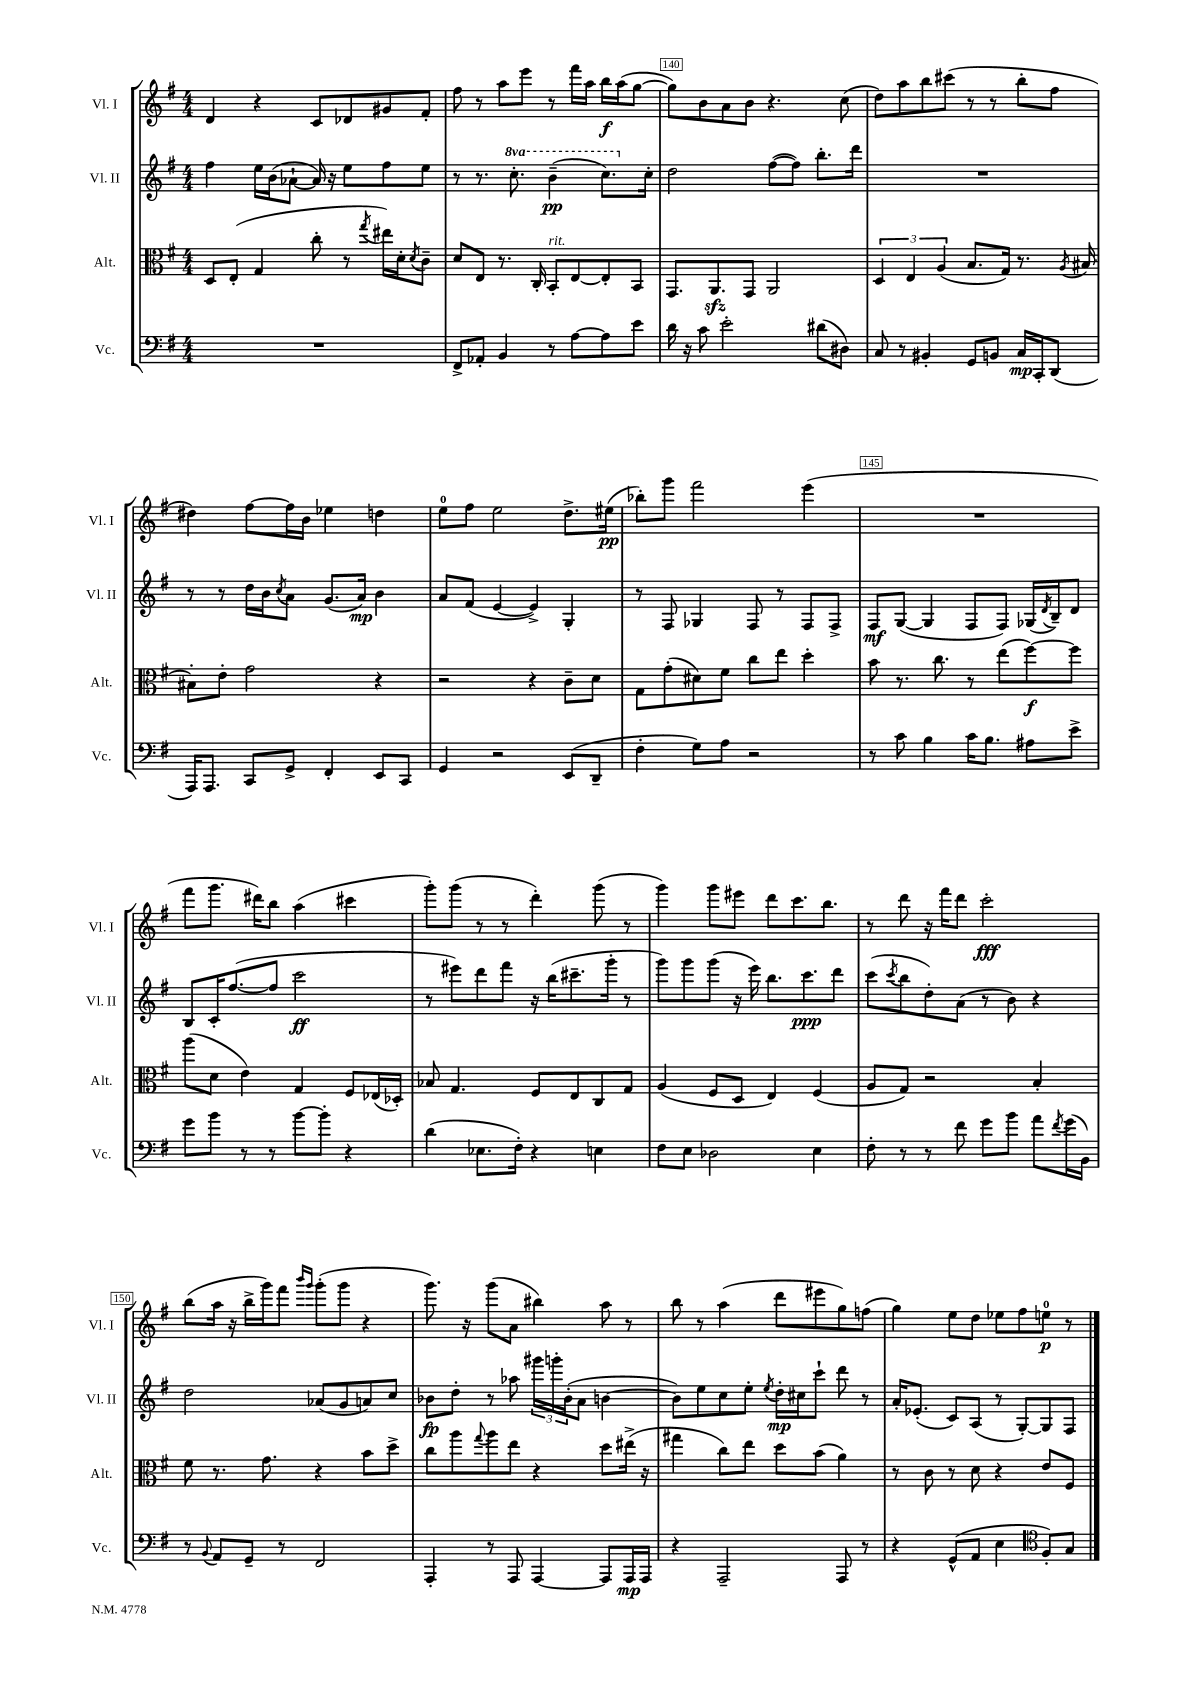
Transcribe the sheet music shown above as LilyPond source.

<<
\new StaffGroup <<
\new Staff = "s0" \with { instrumentName = "Vl. I" shortInstrumentName = "Vl. I" } {
    \clef treble \key g \major \numericTimeSignature \time 4/4
    d'4 r4 c'8 des'8 gis'8 fis'8-. |
    fis''8 r8 a''8 e'''8 r8 fis'''16 a''16 b''16\f a''16( g''8~ |
    g''8) b'8 a'8 b'8 r4. c''8( |
    d''8) a''8 b''8 cis'''8( r8 r8 b''8-. fis''8 |
    dis''4) fis''8~ fis''16 b'16 ees''4 d''4 |
    e''8-0 fis''8 e''2 d''8.-> eis''16\pp( |
    bes''8-.) g'''8 fis'''2 e'''4( |
    R1 |
    fis'''8 g'''8. dis'''16) b''8 a''4( cis'''4 |
    g'''8-.) g'''8( r8 r8 d'''4-.) g'''8( r8 |
    g'''4) g'''8 eis'''8 d'''8 c'''8. b''8. |
    r8 d'''8 r16 fis'''16 d'''8 c'''2-.\fff |
    b''8( a''16 r16 b''16-> g'''16) fis'''8 \grace { b'''16 g'''16 } g'''8-.( g'''8 r4 |
    g'''8.) r16 g'''8( a'8 bis''4) a''8 r8 |
    b''8 r8 a''4( d'''8 eis'''8 g''8) f''8( |
    g''4) e''8 d''8 ees''8 fis''8 e''8-0\p r8 \bar "|." |
}
\new Staff = "s1" \with { instrumentName = "Vl. II" shortInstrumentName = "Vl. II" } {
    \clef treble \key g \major \numericTimeSignature \time 4/4 \set Staff.ottavationMarkups = #ottavation-simple-ordinals
    fis''4 e''16 b'16( aes'8~-! aes'16) r16 e''8 fis''8 e''8 |
    r8 r8. \ottava #1 c'''8.-. b''4--\pp( c'''8.) \ottava #0 c''16-. |
    d''2 fis''8~( fis''8) b''8.-. d'''16 |
    R1 |
    r8 r8 d''16 b'16 \acciaccatura { c''8 } a'8 g'8.( a'16\mp) b'4 |
    a'8 fis'8( e'4~ e'4->) g4-. |
    r8 fis8 ges4 fis8 r8 fis8 fis8-> |
    fis8\mf g8~( g4 fis8 fis8) ges16( \acciaccatura { d'8 } b16--) d'8 |
    b8 c'16-. fis''8.~( fis''8 c'''2\ff |
    r8 eis'''8) d'''8 fis'''8 r16 b''16( cis'''8.-- g'''16-. r8 |
    g'''8) g'''8 g'''8( r16 e'''16) b''8. c'''8.\ppp d'''8 |
    c'''8( \acciaccatura { c'''8 } b''8 d''8-.) a'8( r8 b'8) r4 |
    d''2 aes'8( g'8 a'8) c''8 |
    bes'8\fp d''8-. r8 aes''8 \tuplet 3/2 { gis'''16 g'''16-. bes'16-.( } a'8 b'4~ |
    b'8) e''8 c''8 e''8-. \acciaccatura { e''8 } d''16-.\mp cis''16 c'''8-! d'''8 r8 |
    a'16-. ees'8.-.( c'8) a8( r8 g8~-.) g8 fis8 \bar "|." |
}
\new Staff = "s2" \with { instrumentName = "Alt." shortInstrumentName = "Alt." } {
    \clef alto \key g \major \numericTimeSignature \time 4/4
    d8 e8-.( g4 c''8-. r8 \acciaccatura { g''8 } eis''16) d'16-. \acciaccatura { d'8 } c'8-- |
    d'8 e8 r8. c16-. b,8-.^\markup { \italic "rit." } e8~ e8-. b,8 |
    g,8. a,8.\sfz g,8 a,2 |
    \tuplet 3/2 { d4 e4 a4( } b8. g16) r8. \acciaccatura { a8 } bis16~ |
    bis8-. e'8-. g'2 r4 |
    r2 r4 c'8-- d'8 |
    g8 g'8-.( dis'8) fis'8 c''8 e''8 d''4-. |
    b'8 r8. c''8. r8 e''8( fis''8~\f) fis''8 |
    a''8( d'8 e'4) g4 fis8 ees16( des16-.) |
    bes8 g4. fis8 e8 c8 g8 |
    a4( fis8 d8 e4) fis4( |
    a8 g8) r2 b4-. |
    fis'8 r8. g'8. r4 b'8 d''8-> |
    c''8 a''8 \appoggiatura { g''8 } a''8 e''8 r4 d''8 eis''16->( r16 |
    gis''4 c''8) e''8 d''8 b'8( a'4) |
    r8 c'8 r8 d'8 r4 e'8 fis8 \bar "|." |
}
\new Staff = "s3" \with { instrumentName = "Vc." shortInstrumentName = "Vc." } {
    \clef bass \key g \major \numericTimeSignature \time 4/4
    R1 |
    fis,8-> aes,8-. b,4 r8 a8~ a8 e'8 |
    d'16 r16 c'8 e'2-. dis'8( dis8) |
    c8 r8 bis,4-. g,8 b,8 c16\mp c,16-. d,8( |
    a,,16) a,,8. c,8 g,8-> fis,4-. e,8 c,8 |
    g,4 r2 e,8( d,8-- |
    fis4-. g8) a8 r2 |
    r8 c'8 b4 c'16 b8. ais8 e'8-> |
    g'8 b'8 r8 r8 b'8~ b'8-. r4 |
    d'4( ees8. fis16-.) r4 e4 |
    fis8 e8 des2 e4 |
    fis8-. r8 r8 fis'8 g'8 b'8 a'8 \acciaccatura { fis'8 } g'16( b,16) |
    r8 \appoggiatura { b,8 } a,8 g,8-- r8 fis,2 |
    a,,4-. r8 a,,8 a,,4~ a,,8 a,,16\mp a,,16 |
    r4 a,,2-- a,,8 r8 |
    r4 g,8-^( a,8 e4 \clef tenor fis8-.) g8 \bar "|." |
}
>>
>>
\layout { \context { \Score currentBarNumber = #138 \override BarNumber.break-visibility = ##(#f #t #t) barNumberVisibility = #(every-nth-bar-number-visible 5) \override BarNumber.stencil = #(make-stencil-boxer 0.1 0.3 ly:text-interface::print) } }
